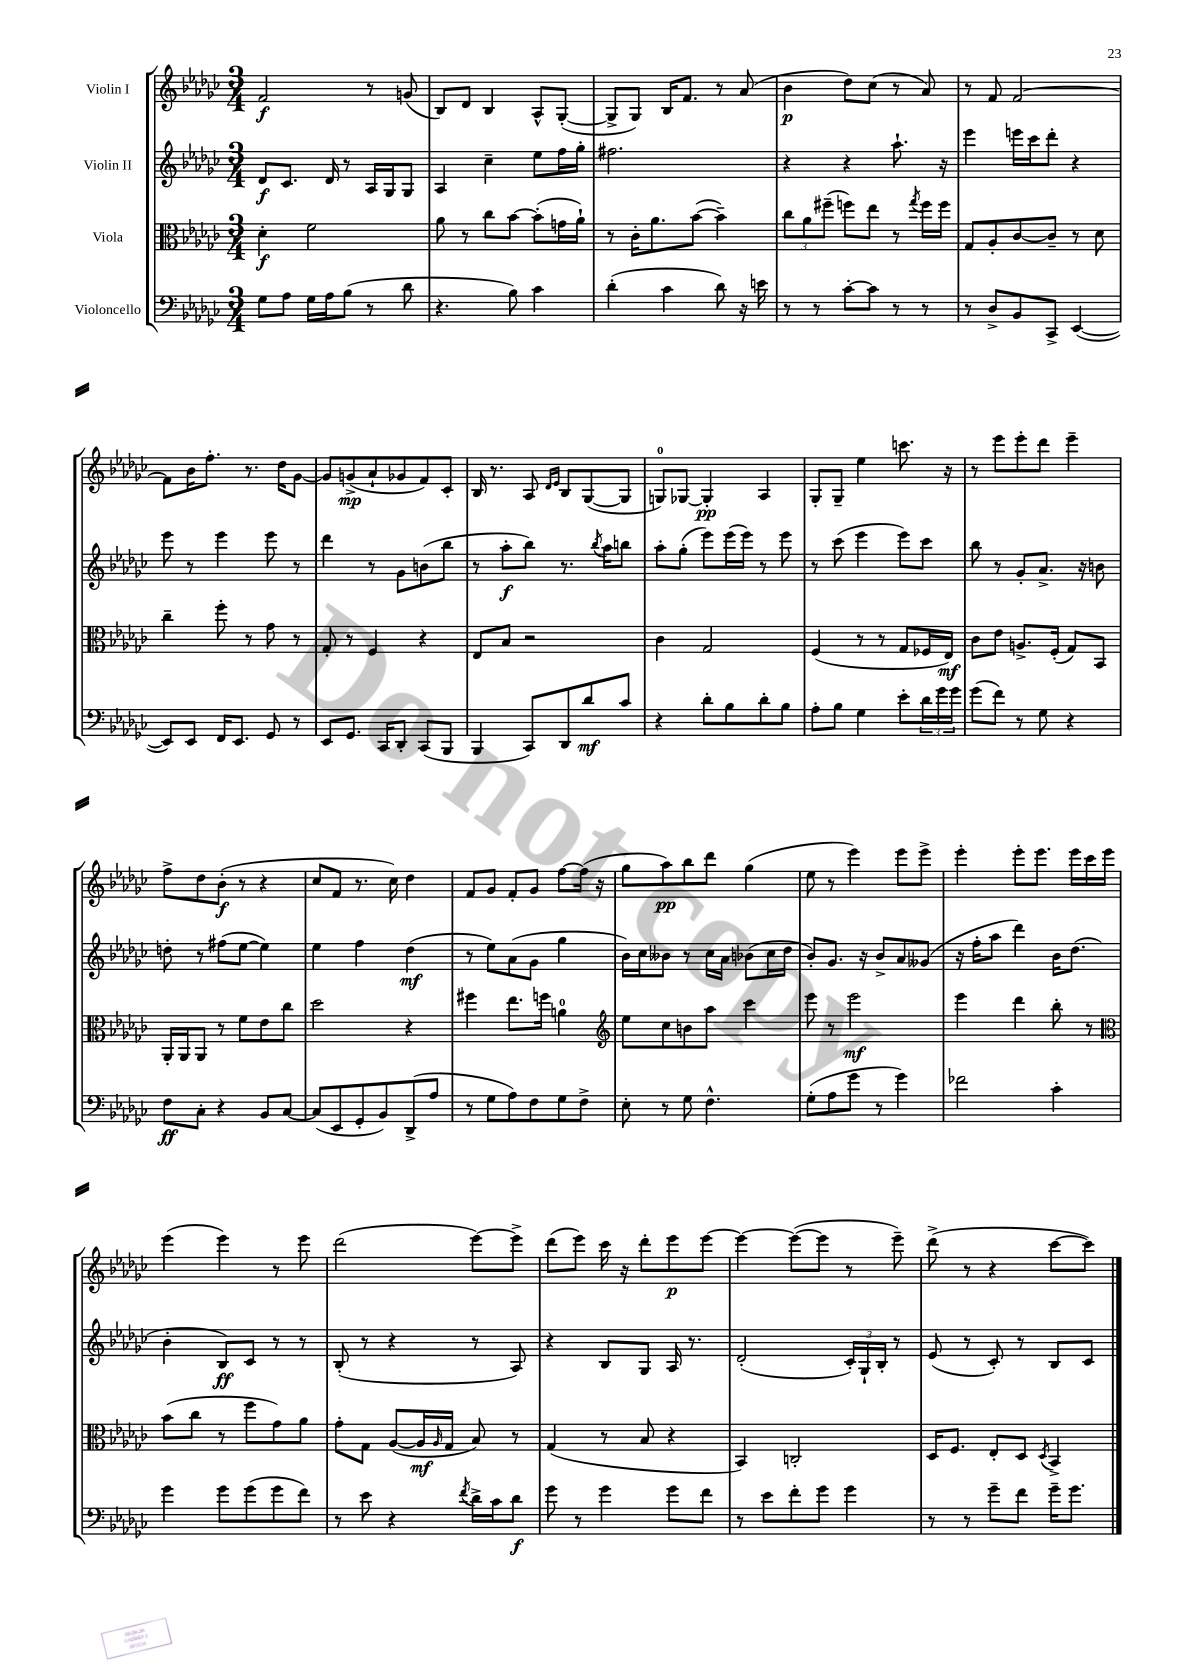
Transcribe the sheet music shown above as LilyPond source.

<<
\new StaffGroup <<
\new Staff = "s0" \with { instrumentName = "Violin I" } {
    \clef treble \key ges \major \numericTimeSignature \time 3/4
    f'2\f r8 g'8( |
    bes8) des'8 bes4 aes8-^ ges8~-.( |
    ges8-> ges8) bes16 f'8. r8 aes'8( |
    bes'4\p des''8) ces''8( r8 aes'8) |
    r8 f'8 f'2~ |
    f'8 bes'16 f''8.-. r8. des''16 ges'8~ |
    ges'8 g'8->\mp( aes'8-! ges'8 f'8) ces'8-. |
    bes16 r8. aes8 \grace { des'16 ees'16 } bes8 ges8~( ges8 |
    g8-0) ges8~ ges4-.\pp aes4 |
    ges8-. ges8-- ees''4 c'''8. r16 |
    r8 ees'''8 ees'''8-. des'''8 ees'''4-- |
    f''8-> des''8 bes'8-.\f( r8 r4 |
    ces''8 f'8 r8. ces''16) des''4 |
    f'8 ges'8 f'8-. ges'8 f''8~ f''16( r16 |
    ges''8 aes''8\pp) bes''8 des'''8 ges''4( |
    ees''8 r8 ees'''4) ees'''8 ees'''8-> |
    ees'''4-. ees'''8-. ees'''8. ees'''16 ces'''16 ees'''16 |
    ees'''4( ees'''4) r8 ees'''8 |
    des'''2( ees'''8~) ees'''8-> |
    des'''8( ees'''8) ces'''16 r16 des'''8-. ees'''8\p ees'''8~ |
    ees'''4~ ees'''8~( ees'''8 r8 ees'''8--) |
    des'''8->( r8 r4 ces'''8~ ces'''8) \bar "|." |
}
\new Staff = "s1" \with { instrumentName = "Violin II" } {
    \clef treble \key ges \major \numericTimeSignature \time 3/4
    des'8\f ces'8. des'16 r8 aes16 ges16 ges8 |
    aes4 ces''4-- ees''8 f''16 ges''16-. |
    fis''2. |
    r4 r4 aes''8.-! r16 |
    ees'''4 e'''16 ces'''16 des'''8-. r4 |
    ees'''8 r8 ees'''4 ees'''8 r8 |
    des'''4 r8 ges'8 b'8( bes''8 |
    r8 aes''8-.\f bes''8) r8. \acciaccatura { bes''8 } aes''16 b''8 |
    aes''8-. ges''8-.( ees'''8) ees'''16( ees'''16) r8 ees'''8 |
    r8 ces'''8( ees'''4 ees'''8) ces'''8 |
    bes''8 r8 ges'8-. aes'8.-> r16 b'8 |
    d''8-. r8 fis''8( ees''8~ ees''4) |
    ees''4 f''4 des''4\mf( |
    r8 ees''8) aes'8( ges'8 ges''4 |
    bes'16) ces''16 beses'8 r8 ces''16 aes'16 bes'8( ces''16 des''16 |
    bes'8-.) ges'8. r16 bes'8-> aes'8 geses'8( |
    r16 f''16-. aes''8 des'''4) bes'16 des''8.( |
    bes'4-. bes8\ff) ces'8 r8 r8 |
    bes8-.( r8 r4 r8 aes8) |
    r4 bes8 ges8 aes16 r8. |
    des'2-.( \tuplet 3/2 { ces'16-.) ges16-! bes16-. } r8 |
    ees'8( r8 ces'8-.) r8 bes8 ces'8 \bar "|." |
}
\new Staff = "s2" \with { instrumentName = "Viola" } {
    \clef alto \key ges \major \numericTimeSignature \time 3/4
    des'4-.\f f'2 |
    aes'8 r8 ces''8 bes'8~ bes'8-.( g'16 aes'16-!) |
    r8 ces'16-. aes'8. bes'8~( bes'4--) |
    \tuplet 3/2 { ces''8 aes'8 fis''8--( } f''8) ees''8 r8 \acciaccatura { ges''8 } f''16 f''16 |
    ges8 aes8-. ces'8~ ces'8-- r8 des'8 |
    ces''4-- f''8-. r8 ges'8 r8 |
    ges8-. r8 f4 r4 |
    ees8 bes8 r2 |
    ces'4 ges2 |
    f4( r8 r8 ges8 fes16 ees16\mf) |
    ces'8 ees'8 a8.-> f16-.( ges8) bes,8 |
    aes,16-. aes,16 aes,8 r8 f'8 ees'8 ces''8 |
    des''2 r4 |
    fis''4 ees''8. f''16 a'4-0 |
    \clef treble ees''8 ces''8 b'8 aes''8 ces'''4 |
    ees'''8 r8 ees'''2\mf |
    ees'''4 des'''4 bes''8-. r8 |
    \clef alto bes'8( ces''8 r8 f''8 ges'8) aes'8 |
    ges'8-. ges8 aes8~( aes16\mf \grace { aes16 } ges16 bes8) r8 |
    ges4( r8 bes8 r4 |
    bes,4) c2-. |
    des16 f8. ees8-. des8 \acciaccatura { des8 } bes,4-> \bar "|." |
}
\new Staff = "s3" \with { instrumentName = "Violoncello" } {
    \clef bass \key ges \major \numericTimeSignature \time 3/4
    ges8 aes8 ges16 aes16 bes8( r8 des'8 |
    r4. bes8) ces'4 |
    des'4-.( ces'4 des'8) r16 e'16 |
    r8 r8 ces'8~-. ces'8 r8 r8 |
    r8 des8-> bes,8 ces,8-> ees,4~( |
    ees,8) ees,8 f,16 ees,8. ges,8 r8 |
    ees,8 ges,8. ces,16 des,8-. ces,8( bes,,8 |
    bes,,4 ces,8) des,8 des'8\mf ces'8 |
    r4 des'8-. bes8 des'8-. bes8 |
    aes8-. bes8 ges4 ees'8-. \tuplet 3/2 { des'16 ges'16 ges'16 } |
    ges'8( f'8) r8 ges8 r4 |
    f8\ff ces8-. r4 bes,8 ces8~ |
    ces8( ees,8 ges,8-. bes,8) des,8->( aes8 |
    r8 ges8 aes8) f8 ges8 f8-> |
    ees8-. r8 ges8 f4.-^ |
    ges8-.( aes8 ges'8 r8 ges'4) |
    fes'2 ces'4-. |
    ges'4 ges'8 ges'8( ges'8 f'8) |
    r8 ees'8 r4 \acciaccatura { f'8 } des'16-> ces'16 des'8\f |
    ges'8 r8 ges'4 ges'8 f'8 |
    r8 ees'8 f'8-. ges'8 ges'4 |
    r8 r8 ges'8-- f'8 ges'16-- ges'8. \bar "|." |
}
>>
>>
\layout { \context { \Score \remove "Bar_number_engraver" } }
